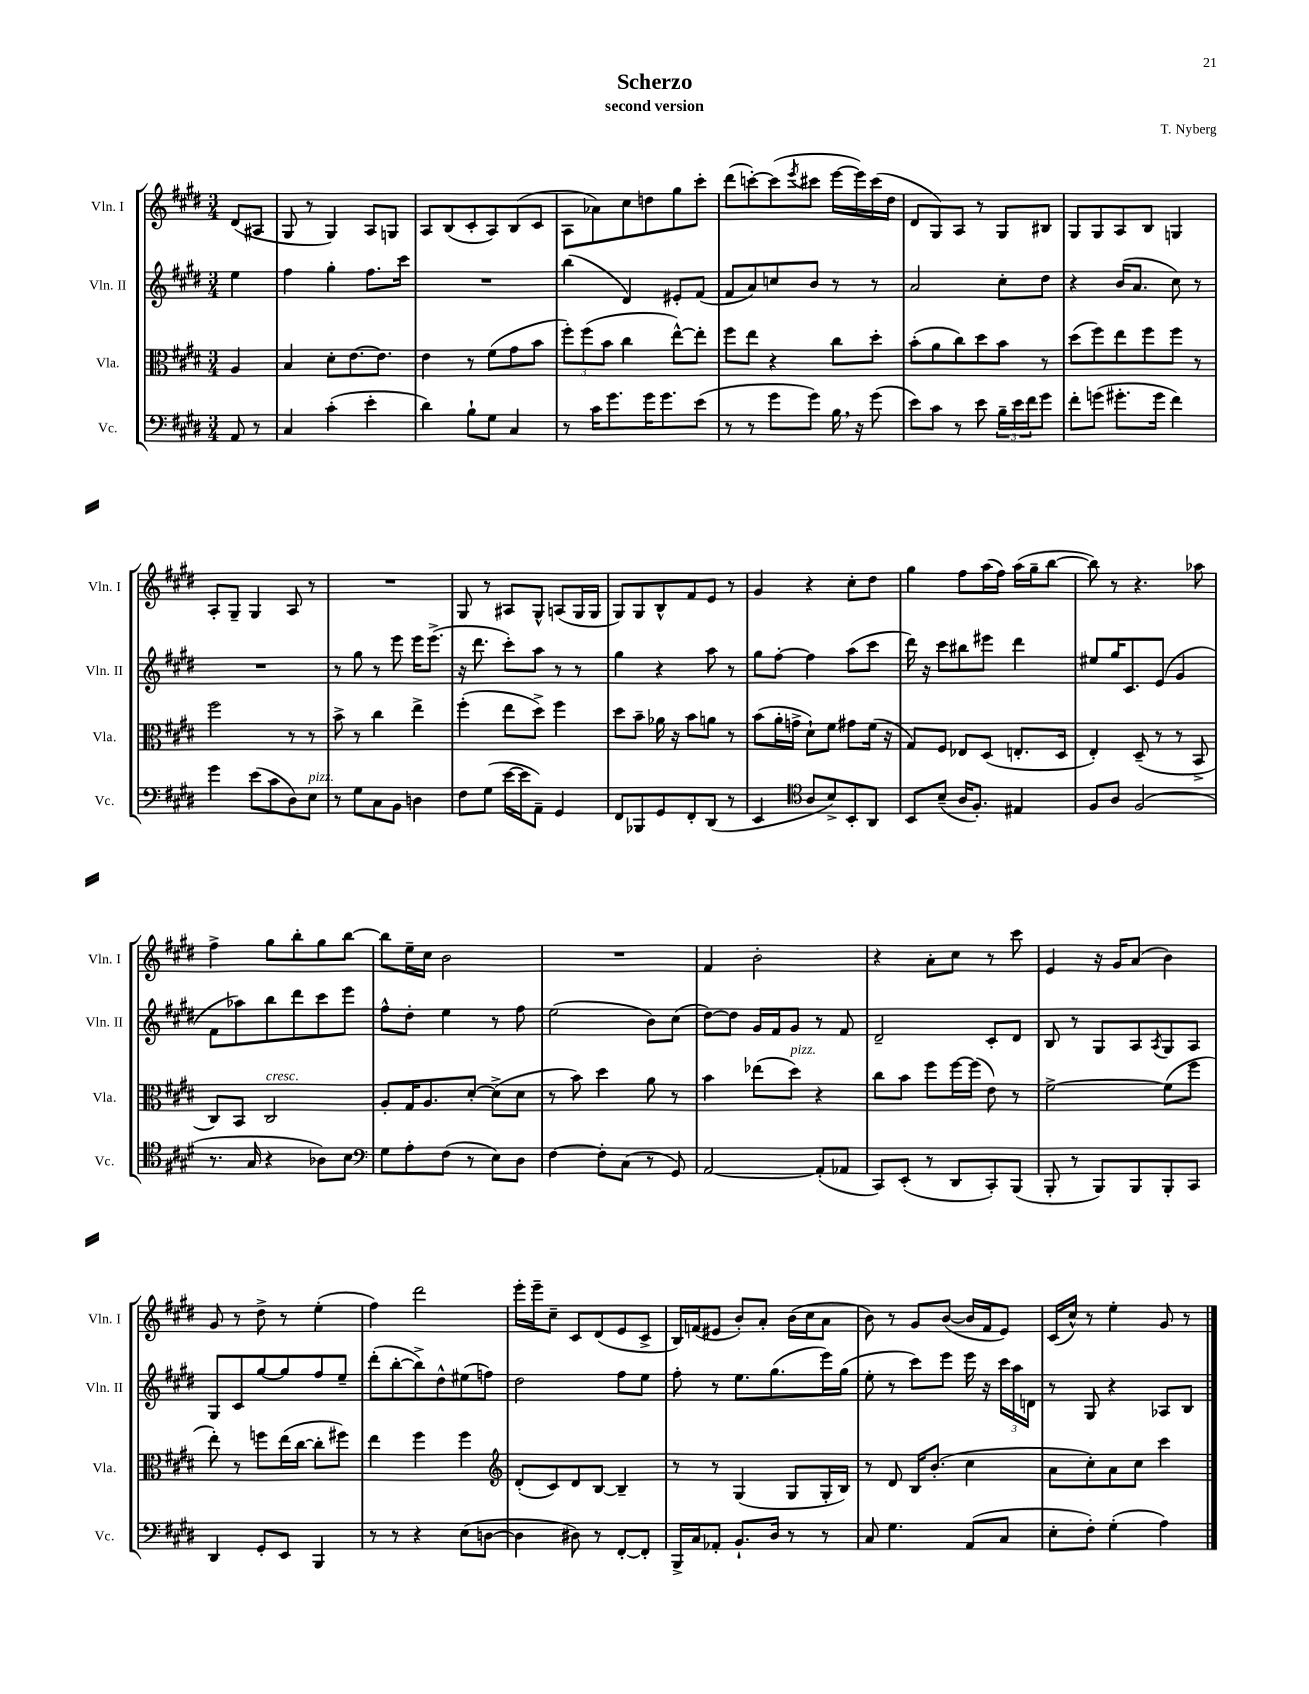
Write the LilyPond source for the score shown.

\header { title = "Scherzo" composer = "T. Nyberg" subtitle = "second version" }
<<
\new StaffGroup <<
\new Staff = "s0" \with { instrumentName = "Vln. I" shortInstrumentName = "Vln. I" } {
    \clef treble \key e \major \numericTimeSignature \time 3/4 \partial 4
    dis'8( ais8 |
    gis8 r8 gis4) a8 g8 |
    a8 b8( cis'8-. a8) b8( cis'8 |
    a8 aes'8) cis''8 d''8 gis''8 cis'''8-. |
    dis'''8( c'''8~-.) c'''8( \acciaccatura { e'''8 } cis'''8 e'''16~ e'''16) cis'''16( dis''16 |
    dis'8 gis8) a8 r8 gis8 bis8 |
    gis8 gis8 a8 b8 g4 |
    a8-. gis8-- gis4 a8 r8 |
    R2. |
    gis8 r8 ais8 gis8-^ a8( gis16 gis16 |
    gis8) gis8 b8-^ fis'8 e'8 r8 |
    gis'4 r4 cis''8-. dis''8 |
    gis''4 fis''8 a''16( fis''16) a''16( gis''16-- b''8~ |
    b''8) r8 r4. aes''8 |
    fis''4-> gis''8 b''8-. gis''8 b''8~ |
    b''8 e''16-- cis''16 b'2 |
    R2. |
    fis'4 b'2-. |
    r4 a'8-. cis''8 r8 cis'''8 |
    e'4 r16 gis'16 a'8( b'4) |
    gis'8 r8 dis''8-> r8 e''4-.( |
    fis''4) dis'''2 |
    e'''16-. e'''16-- cis''8-- cis'8 dis'8( e'8 cis'8-> |
    b16) f'16( eis'8 b'8-.) a'8-. b'16( cis''16 a'8 |
    b'8) r8 gis'8 b'8~( b'16 fis'16 e'8) |
    cis'16( cis''16-^) r8 e''4-. gis'8 r8 \bar "|." |
}
\new Staff = "s1" \with { instrumentName = "Vln. II" shortInstrumentName = "Vln. II" } {
    \clef treble \key e \major \numericTimeSignature \time 3/4 \partial 4
    e''4 |
    fis''4 gis''4-. fis''8. cis'''16 |
    R2. |
    b''4( dis'4) eis'8-. fis'8( |
    fis'8 a'8) c''8 b'8 r8 r8 |
    a'2 cis''8-. dis''8 |
    r4 b'16( a'8. cis''8) r8 |
    R2. |
    r8 gis''8 r8 e'''8 e'''16 e'''8.->( |
    r16 dis'''8. cis'''8-.) a''8 r8 r8 |
    gis''4 r4 a''8 r8 |
    gis''8 fis''8~-. fis''4 a''8( cis'''8 |
    dis'''16) r16 cis'''8 bis''8 eis'''8 dis'''4 |
    eis''8 gis''16 cis'8. e'8( gis'4 |
    fis'8 aes''8) b''8 dis'''8 cis'''8 e'''8 |
    fis''8-^ dis''8-. e''4 r8 fis''8 |
    e''2( b'8) cis''8( |
    dis''8~) dis''8 gis'16 fis'16 gis'8 r8 fis'8 |
    dis'2-- cis'8-. dis'8 |
    b8 r8 gis8 a8 \acciaccatura { a8 } gis8 a8 |
    gis8 cis'8 gis''8~ gis''8 fis''8 e''8-- |
    dis'''8-.( b''8~-. b''8->) dis''8-^ eis''8( f''8) |
    dis''2 fis''8 e''8 |
    fis''8-. r8 e''8. gis''8.( e'''16) gis''16( |
    e''8-. r8 cis'''8) e'''8 e'''16 r16 \tuplet 3/2 { cis'''16 a''16 d'16 } |
    r8 gis8 r4 aes8 b8 \bar "|." |
}
\new Staff = "s2" \with { instrumentName = "Vla." shortInstrumentName = "Vla." } {
    \clef alto \key e \major \numericTimeSignature \time 3/4 \partial 4
    a4 |
    b4 dis'8-. e'8.~ e'8. |
    e'4 r8 fis'8( gis'8 b'8 |
    \tuplet 3/2 { fis''8-.) fis''8( b'8 } cis''4 e''8~-^) e''8-. |
    fis''8 e''8 r4 cis''8 dis''8-. |
    b'8-.( a'8 cis''8) dis''8 b'8 r8 |
    dis''8( fis''8) e''8 fis''8 fis''8 r8 |
    fis''2 r8 r8 |
    b'8-> r8 cis''4 e''4-> |
    fis''4-.( e''8 dis''8->) fis''4 |
    dis''8 b'8-- aes'16 r16 b'8 a'8 r8 |
    b'8( a'16-. g'16-> dis'8-!) fis'8 gis'8 fis'16( r16 |
    gis8) fis8 ees8 dis8( e8.-. dis16 |
    e4-.) dis8--( r8 r8 b,8-> |
    cis8) b,8 cis2^\markup { \italic "cresc." } |
    a8-. gis16 a8. dis'8~-. dis'8->( dis'8 |
    r8 b'8) dis''4 a'8 r8 |
    b'4 ees''8( dis''8^\markup { \italic "pizz." }) r4 |
    cis''8 b'8 fis''8 fis''16~ fis''16( e'8) r8 |
    fis'2~-> fis'8( fis''8 |
    e''8-.) r8 f''8 e''16( cis''16~ cis''8-. fis''8) |
    e''4 fis''4 fis''4 |
    \clef treble dis'8-.( cis'8) dis'8 b8~ b4-- |
    r8 r8 gis4( gis8 gis16-. b16) |
    r8 dis'8 b16 b'8.-.( cis''4 |
    a'8 cis''8-.) a'8 cis''8 cis'''4 \bar "|." |
}
\new Staff = "s3" \with { instrumentName = "Vc." shortInstrumentName = "Vc." } {
    \clef bass \key e \major \numericTimeSignature \time 3/4 \partial 4
    a,8 r8 |
    cis4 cis'4-.( e'4-. |
    dis'4) b8-! gis8 cis4 |
    r8 cis'16 gis'8. gis'16 gis'8. e'8( |
    r8 r8 gis'8 gis'8) b16 \breathe r16 gis'8( |
    e'8) cis'8 r8 e'8 \tuplet 3/2 { b16-- e'16 fis'16 } gis'8 |
    fis'8-. g'8( gis'8.-. gis'16 fis'4) |
    gis'4 e'8( cis'8 dis8) e8^\markup { \italic "pizz." } |
    r8 gis8 cis8 b,8 d4 |
    fis8 gis8( e'16~ e'16 a,8--) gis,4 |
    fis,8 bes,,8 gis,8 fis,8-. dis,8( r8 |
    e,4 \clef tenor a8 b8->) b,8-. a,8 |
    b,8 b8--( a16 fis8.-.) eis4 |
    fis8 a8 fis2( |
    r8. gis16 r4 aes8) b8 |
    \clef bass gis8 a8-. fis8( r8 e8) dis8 |
    fis4~ fis8-. cis8( r8 gis,8) |
    a,2~ a,8-.( aes,8 |
    cis,8) e,8-.( r8 dis,8 cis,8-.) b,,8( |
    b,,8-. r8 b,,8) b,,8 b,,8-. cis,8 |
    dis,4 gis,8-. e,8 b,,4 |
    r8 r8 r4 e8( d8~ |
    d4 dis8) r8 fis,8~-. fis,8-. |
    b,,16-> cis16 aes,8-. b,8.-! dis16 r8 r8 |
    cis8 gis4. a,8( cis8 |
    e8-. fis8-.) gis4-.( a4) \bar "|." |
}
>>
>>
\layout { \context { \Score \remove "Bar_number_engraver" } }
